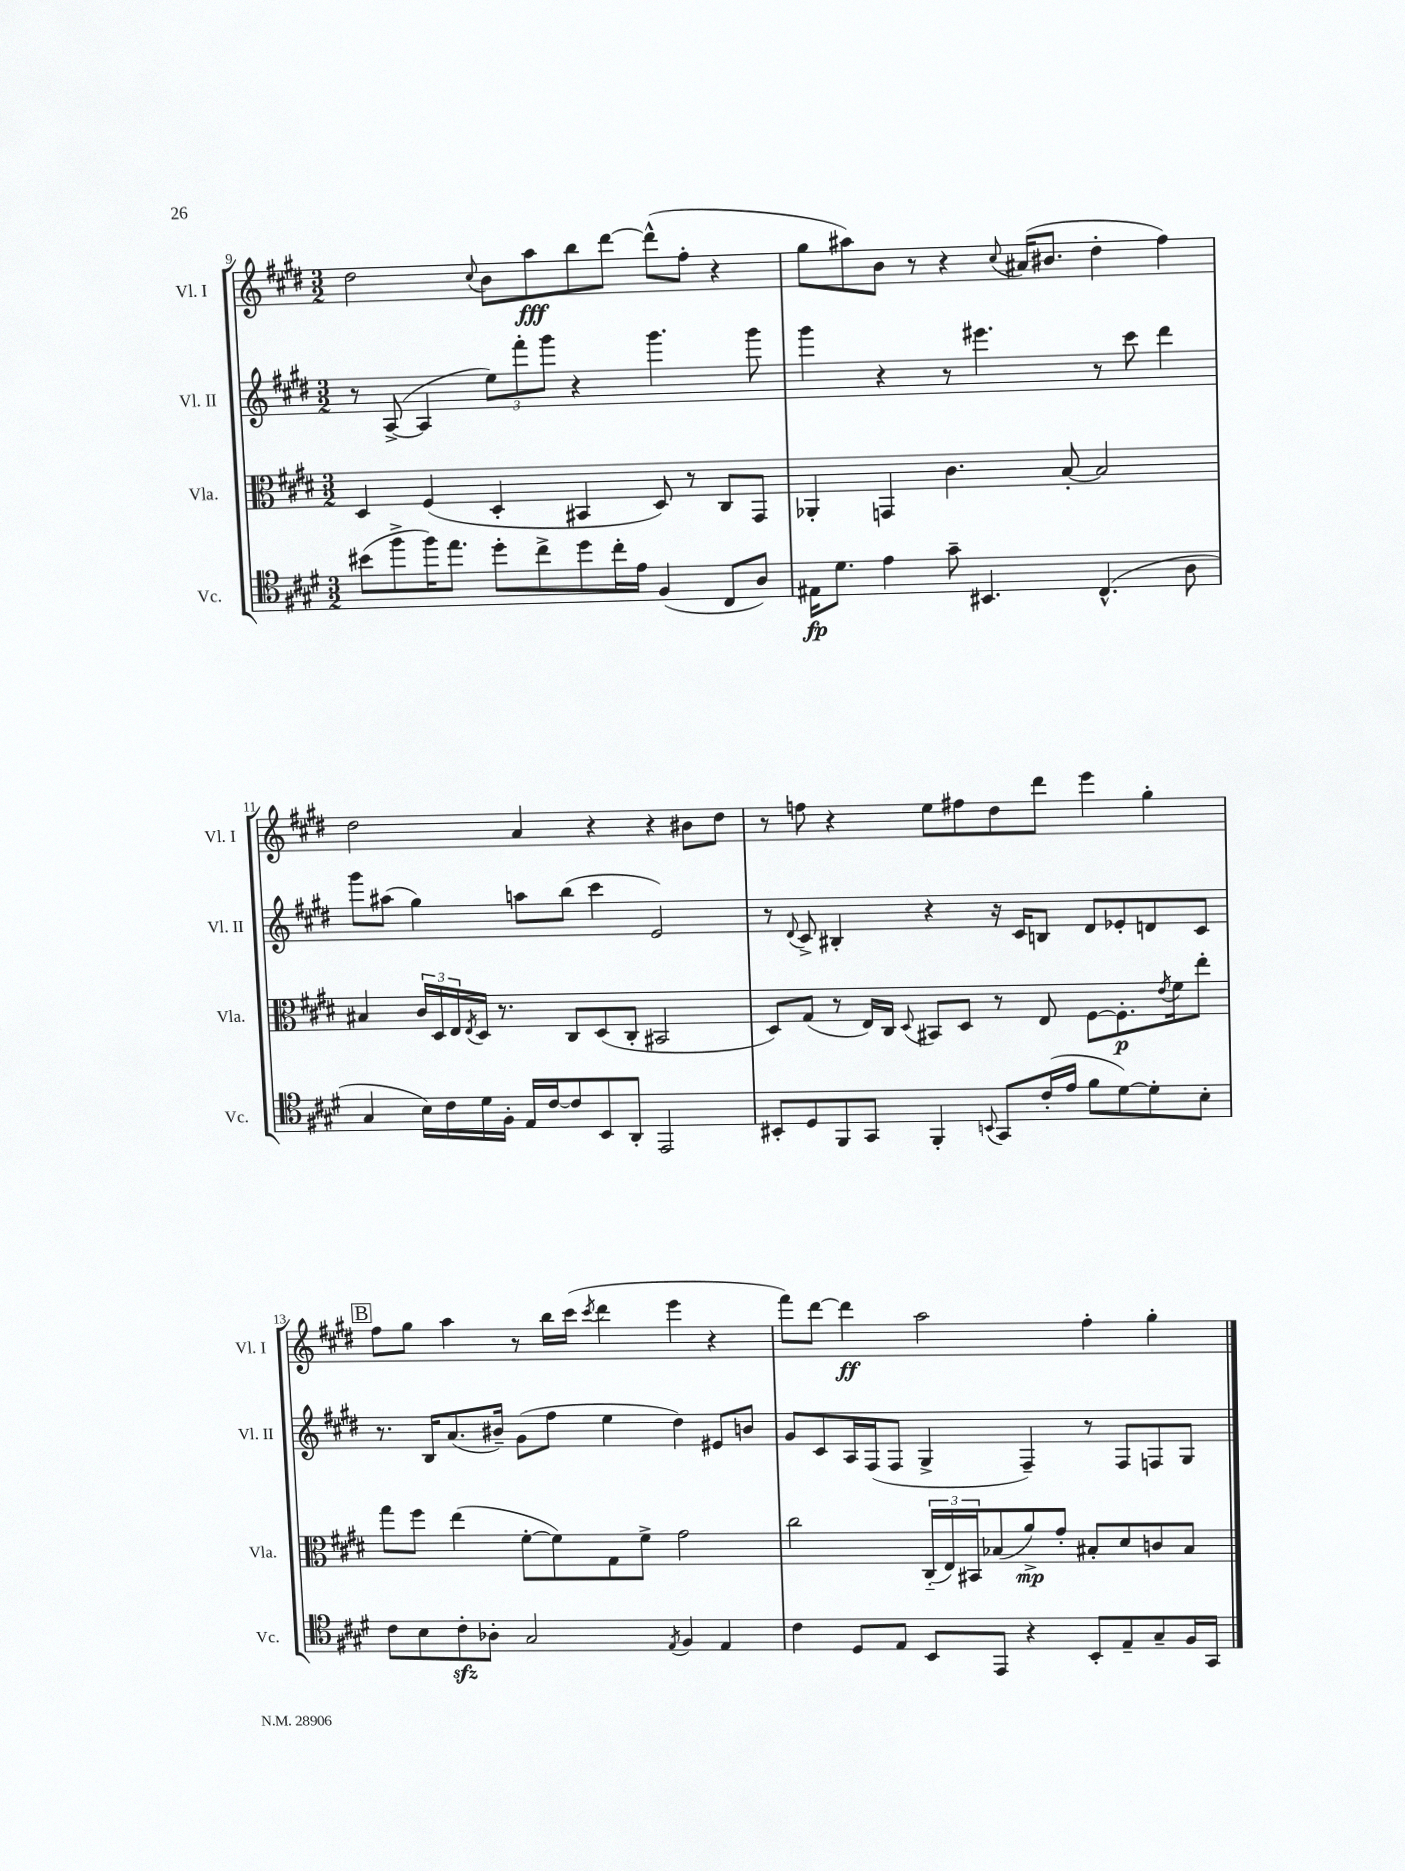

**kern	**kern	**kern	**kern
*staff4	*staff3	*staff2	*staff1
*clefC4	*clefC3	*clefG2	*clefG2
*k[f#c#g#d#]	*k[f#c#g#d#]	*k[f#c#g#d#]	*k[f#c#g#d#]
*M3/2	*M3/2	*M3/2	*M3/2
(8b#\L	4D#/	8r	2dd#\
8ff#^\	.	([8A^/	.
16ff#\K)	(4F#/	4A/]	.
8.ee\J	.	.	.
.	.	.	8qqcc#/
8dd#'\L	4D#'/	12ee\L)	8b\L
.	.	12fff#'\	.
8cc#^\	.	.	8aa\
.	.	12ggg#\J	.
8dd#\	4BB#/	4r	8bb\
16cc#'\L	.	.	[8ddd#\J
16e\JJ	.	.	.
(4F#/	8D#/)	4.ggg#\	(8ddd#^^\]L
.	8r	.	8ff#'\J
8C#/L	8C#/L	.	4r
8A/J)	8GG#/J	8ggg#\	.
=	=	=	=
16E#\LK	4AA-'/	4ggg#\	8gg#\L
8.d#\J	.	.	.
.	.	.	8aa#\)
4e\	4GG/	4r	8b\J
.	.	.	8r
8g#~\	4.c#\	8r	4r
4.BB#/	.	4.eee#\	.
.	.	.	8qqcc#/
.	.	.	(16a#/LK
.	.	.	8.b#/J
.	[8B'/	.	.
(4.C#^^/	2B/]	8r	4dd#'\
.	.	8ccc#\	.
.	.	4ddd#\	4ff#\)
8A\	.	.	.
=	=	=	=
4G#/	4B#/	8ggg#\L	2dd#\
.	.	(8aa#\J	.
16B\LL)	24c#/LL	4gg#\)	.
.	24D#/	.	.
16c#\	.	.	.
.	24E/	.	.
.	8qE/	.	.
16d#\	16D#/JJ	.	.
16F#'\JJ	8.r	.	.
16E/LL	.	8aa\L	4a/
[16c#/J	.	.	.
8c#/]	8C#/L	(8bb\J	.
8BB/	(8D#/	4ccc#\	4r
8AA'/J	8C#'/J	.	.
2EE/	2BB#/	2e/)	4r
.	.	.	8b#\L
.	.	.	8dd#\J
=	=	=	=
8BB#'/L	8D#/L)	8r	8r
.	.	8qqd#/	.
8D#/	(8G#/J	8c#^/	8ff\
8FF#/	8r	4B#'/	4r
8GG#/J	16E/LL)	.	.
.	16C#/JJ	.	.
.	8qqD#/	.	.
4FF#'/	8BB#/L	4r	8ee\L
.	8D#/J	.	8ff#\
8qqBB/	.	.	.
8GG#/L	8r	16r	8dd#\
.	.	16c#/LK	.
(16c#'/L	8E/	8B/J	8ddd#\J
16e/JJ	.	.	.
8f#\L	[8F#\L	8d#/L	4eee\
[8d#\)	8.F#'\]	8e-'/	.
8d#'\]	.	8d/	4gg#'\
.	8qe/	.	.
.	16f#\k	.	.
8B'\J	8ee'\J	8c#/J	.
=	=	=	=
8c#\L	8gg#\L	8.r	8ff#\L
8B\	8ff#\J	.	8gg#\J
.	.	16B/LK	.
8c#'\	(4ee\	(8.a/	4aa\
8A-'\J	.	.	.
.	.	16b#~/Jk)	.
2G#/	[8f#'\L	(8g#\L	8r
.	8f#\])	8ff#\J	16bb\LL
.	.	.	(16ccc#\JJ
.	.	.	8qccc#/
.	8G#\	4ee\	4ddd#\
.	8f#^\J	.	.
8qE/	.	.	.
4F#/	2g#\	4dd#\)	4eee\
4E/	.	8e#/L	4r
.	.	8b/J	.
=	=	=	=
4c#\	2cc#\	8g#/L	8fff#\L)
.	.	8c#/	[8ddd#\J
8D#/L	.	16A/L	4ddd#\]
.	.	(16F#/J	.
8E/J	.	8F#/J	.
8BB/L	(24C#'~/LL	4G#^/	2aa\
.	24E/)	.	.
.	24BB#/J	.	.
8EE/J	(8B-/	.	.
4r	8a^/)	4F#~/)	.
.	8g#'/J	.	.
8BB'/L	8B#'/L	8r	4ff#'\
8E~/	8d#/	8F#/L	.
8G#~/	8c/	8F/	4gg#'\
16F#/L	8B#/J	8G#/J	.
16GG#/JJ	.	.	.
==	==	==	==
*-	*-	*-	*-
